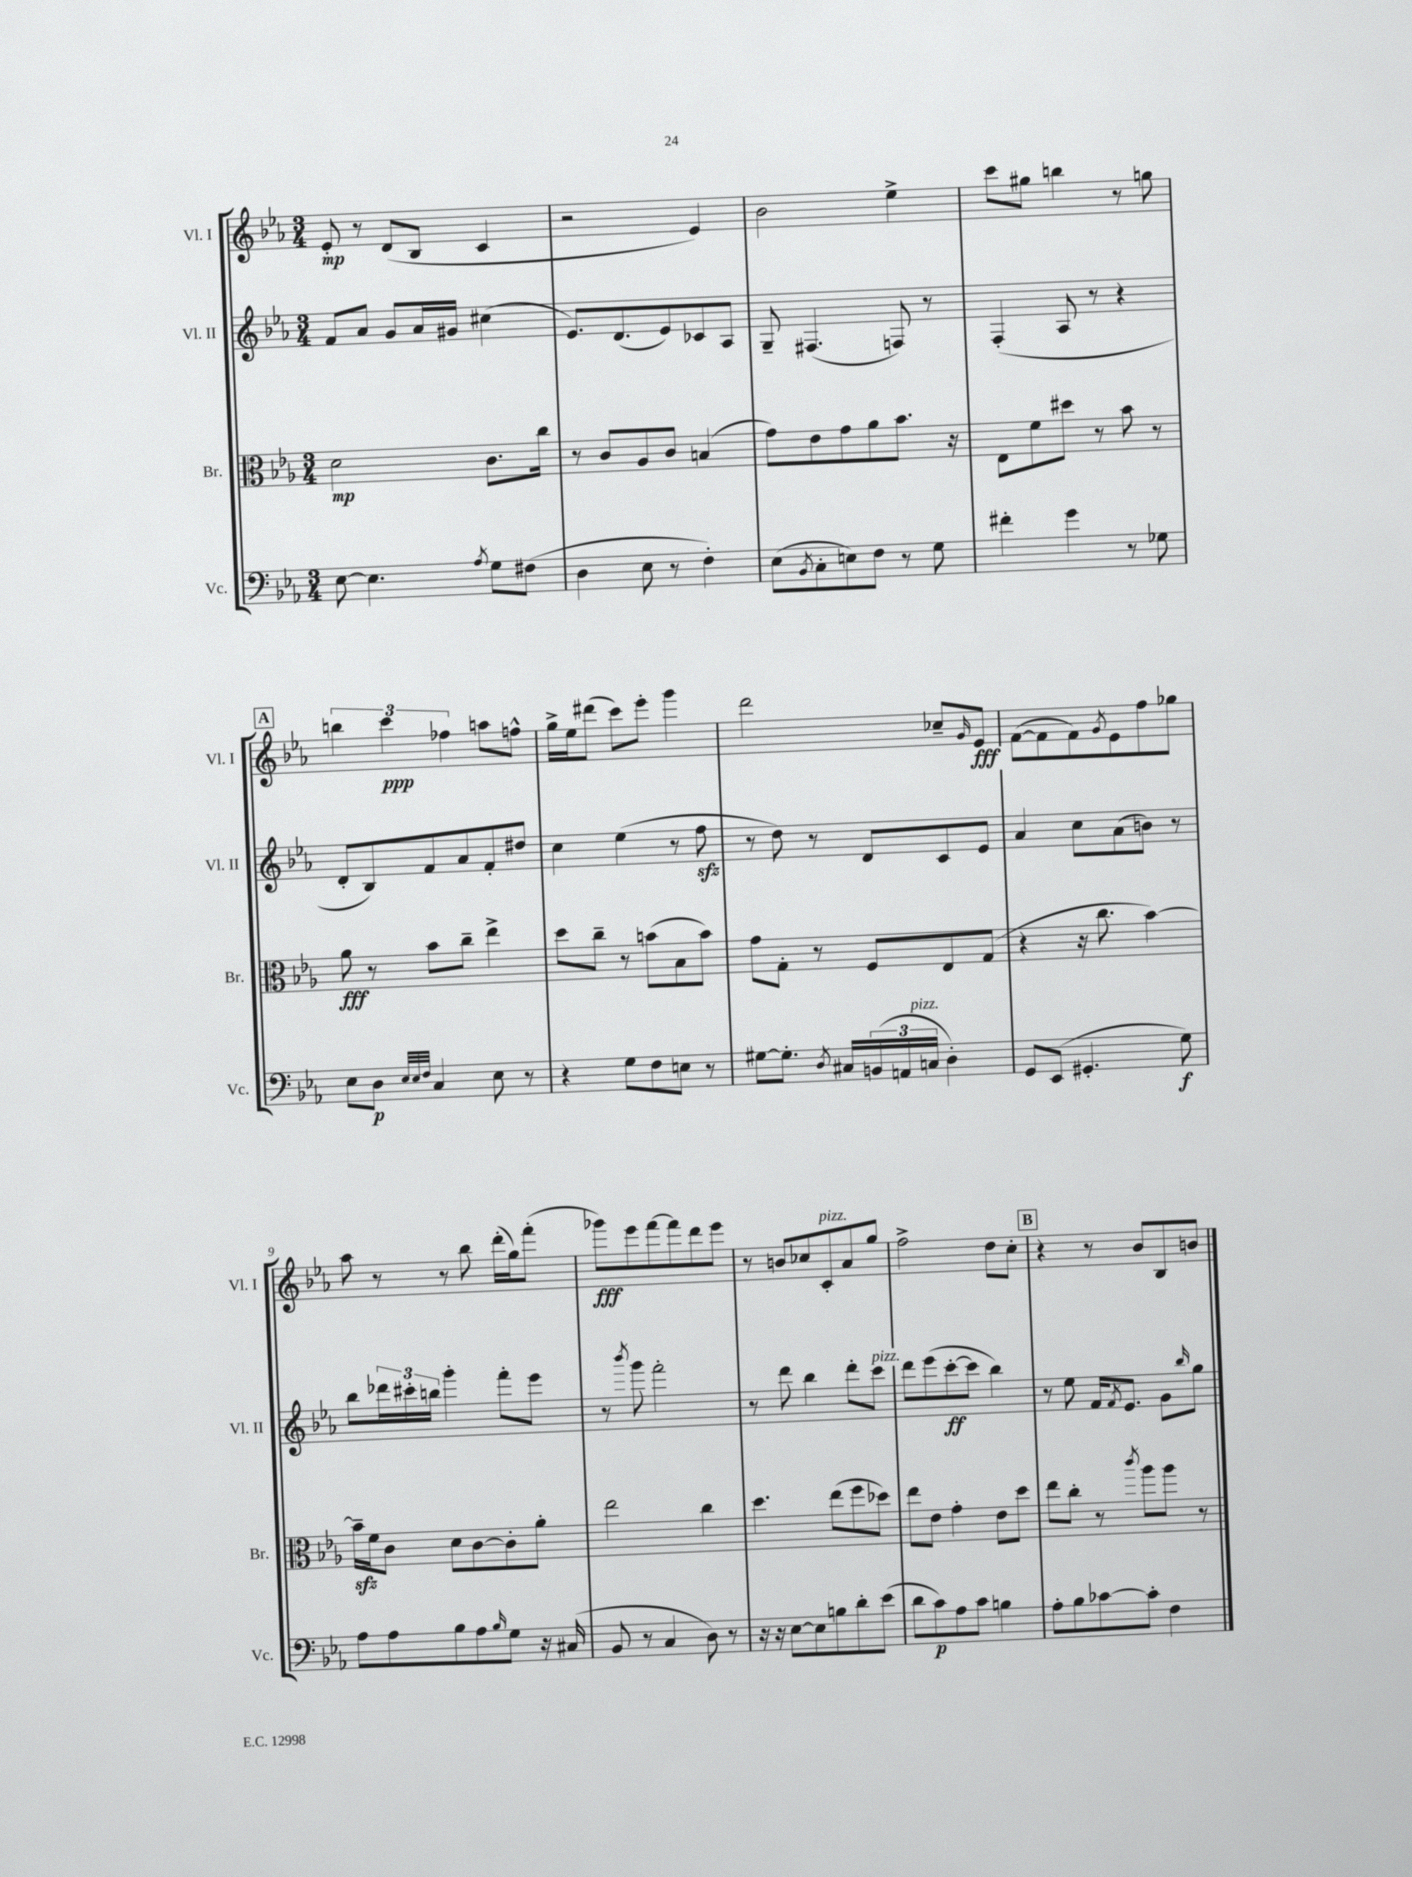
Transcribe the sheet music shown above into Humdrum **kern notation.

**kern	**dynam	**kern	**dynam	**kern	**dynam	**kern	**dynam
*part4	*part4	*part3	*part3	*part2	*part2	*part1	*part1
*staff4	*staff4	*staff3	*staff3	*staff2	*staff2	*staff1	*staff1
*I"Vc.	*	*I"Br.	*	*I"Vl. II	*	*I"Vl. I	*
*I'Vc.	*	*I'Br.	*	*I'Vl. II	*	*I'Vl. I	*
*clefF4	*	*clefC3	*	*clefG2	*	*clefG2	*
*k[b-e-a-]	*	*k[b-e-a-]	*	*k[b-e-a-]	*	*k[b-e-a-]	*
*M3/4	*	*M3/4	*	*M3/4	*	*M3/4	*
=1	=1	=1	=1	=1	=1	=1	=1
[8E-\	.	2d\	mp	8f/L	.	8e-'/	mp
4.E-\]	.	.	.	8a-/J	.	8r	.
.	.	.	.	8g/L	.	(8d/L	.
.	.	.	.	16a-/L	.	8B-/J	.
.	.	.	.	16g#X/JJ	.	.	.
8qA-/	.	.	.	.	.	.	.
8G\L	.	8.c\L	.	(4cc#X\	.	4c/	.
(8F#X\J	.	.	.	.	.	.	.
.	.	16cc\Jk	.	.	.	.	.
=2	=2	=2	=2	=2	=2	=2	=2
4D\	.	8r	.	8.e-/L)	.	2r	.
.	.	8c/L	.	.	.	.	.
.	.	.	.	(8.d/	.	.	.
8E-\	.	8A-/	.	.	.	.	.
8r	.	8c/J	.	8e-/)	.	.	.
4F'\)	.	(4Bn/	.	8c-X/	.	4e-/)	.
.	.	.	.	8A-/J	.	.	.
=3	=3	=3	=3	=3	=3	=3	=3
(8E-\L	.	8g\L)	.	8G~/	.	2b-\	.
8qBB-/	.	.	.	.	.	.	.
8C'\	.	8e-\	.	(4.F#X/	.	.	.
8En\)	.	8g\	.	.	.	.	.
8F\J	.	8a-\	.	.	.	.	.
8r	.	8.b-\J	.	8Fn/)	.	4ee-^\	.
8G\	.	.	.	8r	.	.	.
.	.	16r	.	.	.	.	.
=4	=4	=4	=4	=4	=4	=4	=4
4f#X'\	.	8E-\L	.	(4F'/	.	8ccc\L	.
.	.	8f\	.	.	.	8gg#X\J	.
4g\	.	8dd#X\J	.	8A-/	.	4bbn\	.
.	.	8r	.	8r	.	.	.
8r	.	8b-\	.	4r	.	8r	.
8G-X\	.	8r	.	.	.	8ggn\	.
!!LO:LB:g=z
!!LO:REH:place=s1:t=A
=5	=5	=5	=5	=5	=5	=5	=5
8E-\L	.	8a-\	fff	8d'/L	.	6bbn\	.
8D\J	p	8r	.	8B-/)	.	.	.
.	.	.	.	.	.	6ccc\	ppp
32qqE-/LLL	.	.	.	.	.	.	.
32qqE-/	.	.	.	.	.	.	.
32qqF/JJJ	.	.	.	.	.	.	.
4C/	.	8b-\L	.	8f/	.	.	.
.	.	.	.	.	.	6ff-X\	.
.	.	8cc~\J	.	8a-/	.	.	.
8E-\	.	4ee-^\	.	8f'/	.	8aan\L	.
8r	.	.	.	8dd#X/J	.	8ffn^^\J	.
=6	=6	=6	=6	=6	=6	=6	=6
4r	.	8dd\L	.	4cc\	.	16gg^\LL	.
.	.	.	.	.	.	16ee-\J	.
.	.	8cc~\J	.	.	.	(8ddd#X\J	.
8G\L	.	8r	.	(4ee-\	.	8ccc\L)	.
8F\	.	(8bn\L	.	.	.	8eee-'\J	.
8En\J	.	8B-\	.	8r	.	4ggg\	.
8r	.	8b\J)	.	8ffzz\	.	.	.
=7	=7	=7	=7	=7	=7	=7	=7
[8G#X\L	.	8g\L	.	8r	.	2ddd\	.
8.G#'\J]	.	8G'\J	.	8dd\)	.	.	.
.	.	8r	.	8r	.	.	.
8qD/	.	.	.	.	.	.	.
16C#X/LL	.	.	.	.	.	.	.
(24BBn/	.	8F/L	.	8d/L	.	.	.
24AAn/	.	.	.	.	.	.	.
!LO:TX:a:i:t=pizz.	!	!	!	!	!	!	!
24Cn/JJ	.	.	.	.	.	.	.
4D'\)	.	8E-/	.	8c/	.	8cc-X~/L	.
.	.	.	.	.	.	16qqg/	.
.	.	(8G/J	.	8e-/J	.	8e-/J	fff
=8	=8	=8	=8	=8	=8	=8	=8
8GG/L	.	4r	.	4a-/	.	([8f\L	.
(8EE-/J	.	.	.	.	.	8f\]	.
4.GG#X'/	.	16r	.	8cc\L	.	8f\)	.
.	.	8.cc\	.	.	.	.	.
.	.	.	.	.	.	8qg/	.
.	.	.	.	(8a-\	.	8e-\	.
.	.	[4b-\)	.	8bn\J)	.	8ff\	.
8G\)	f	.	.	8r	.	8gg-X\J	.
!!LO:LB:g=z
=9	=9	=9	=9	=9	=9	=9	=9
8A-\L	.	16b-zz~\LL]	.	8bb-\L	.	8aa-\	.
.	.	16f\J	.	.	.	.	.
8A-\	.	8c\J	.	24ddd-X\L	.	8r	.
.	.	.	.	24ccc#X'\	.	.	.
.	.	.	.	24bbn\JJ	.	.	.
8B-\	.	8d\L	.	4ggg'\	.	8r	.
8A-\	.	[8c\	.	.	.	8bb-\	.
16qqB-/	.	.	.	.	.	.	.
8G\J	.	8c'\]	.	8fff'\L	.	(16ddd'\LL	.
.	.	.	.	.	.	16gg\J)	.
16r	.	8a-'\J	.	8eee-\J	.	(8fff'\J	.
(16C#X/	.	.	.	.	.	.	.
=10	=10	=10	=10	=10	=10	=10	=10
8BB-/	.	2ee-\	.	8r	.	8ggg-X\L)	fff
.	.	.	.	8qbbb-/	.	.	.
8r	.	.	.	8ggg\	.	8eee-\	.
4C/	.	.	.	2fff'\	.	[8fff\	.
.	.	.	.	.	.	8fff\]	.
8D\)	.	4cc\	.	.	.	8ddd\	.
8r	.	.	.	.	.	8eee-\J	.
=11	=11	=11	=11	=11	=11	=11	=11
16r	.	4.dd\	.	8r	.	8r	.
16r	.	.	.	.	.	.	.
[8E-\L	.	.	.	8ddd\	.	8bn/L	.
8E-\]	.	.	.	4bb-\	.	8cc-X/	.
!	!	!	!	!	!	!LO:TX:a:i:t=pizz.	!
8Bn\	.	(8ee-\L	.	.	.	8c'/	.
8d'\	.	8ff\	.	8ddd'\L	.	8a-/	.
!	!	!	!	!LO:TX:a:i:t=pizz.	!	!	!
(8e-\J	.	8dd-X\J)	.	8ccc\J	.	8gg/J	.
=12	=12	=12	=12	=12	=12	=12	=12
8d\L	.	8ee-\L	.	8ddd\L	.	2ff^\	.
8c\)	p	8e-\J	.	(8eee-\	.	.	.
8A-\	.	4g'\	.	[8ccc'\	ff	.	.
8c\J	.	.	.	8ccc\J]	.	.	.
4Bn\	.	8e-\L	.	4bb-\)	.	8dd\L	.
.	.	8dd\J	.	.	.	8cc'\J	.
!!LO:REH:place=s1:t=B
=13	=13	=13	=13	=13	=13	=13	=13
8A-'\L	.	8ee-\L	.	8r	.	4r	.
8B-\	.	8cc'\J	.	8ee-\	.	.	.
[8c-X\	.	8r	.	16f/KL	.	8r	.
.	.	.	.	8qf/	.	.	.
.	.	.	.	8.e-/J	.	.	.
.	.	8qccc/	.	.	.	.	.
8c-'\J]	.	8aa-\L	.	.	.	8b-/L	.
4F\	.	8aa-\J	.	8g\L	.	8B-/	.
.	.	.	.	16qqbb-/	.	.	.
.	.	8r	.	8gg\J	.	8bn/J	.
==	==	==	==	==	==	==	==
*-	*-	*-	*-	*-	*-	*-	*-
